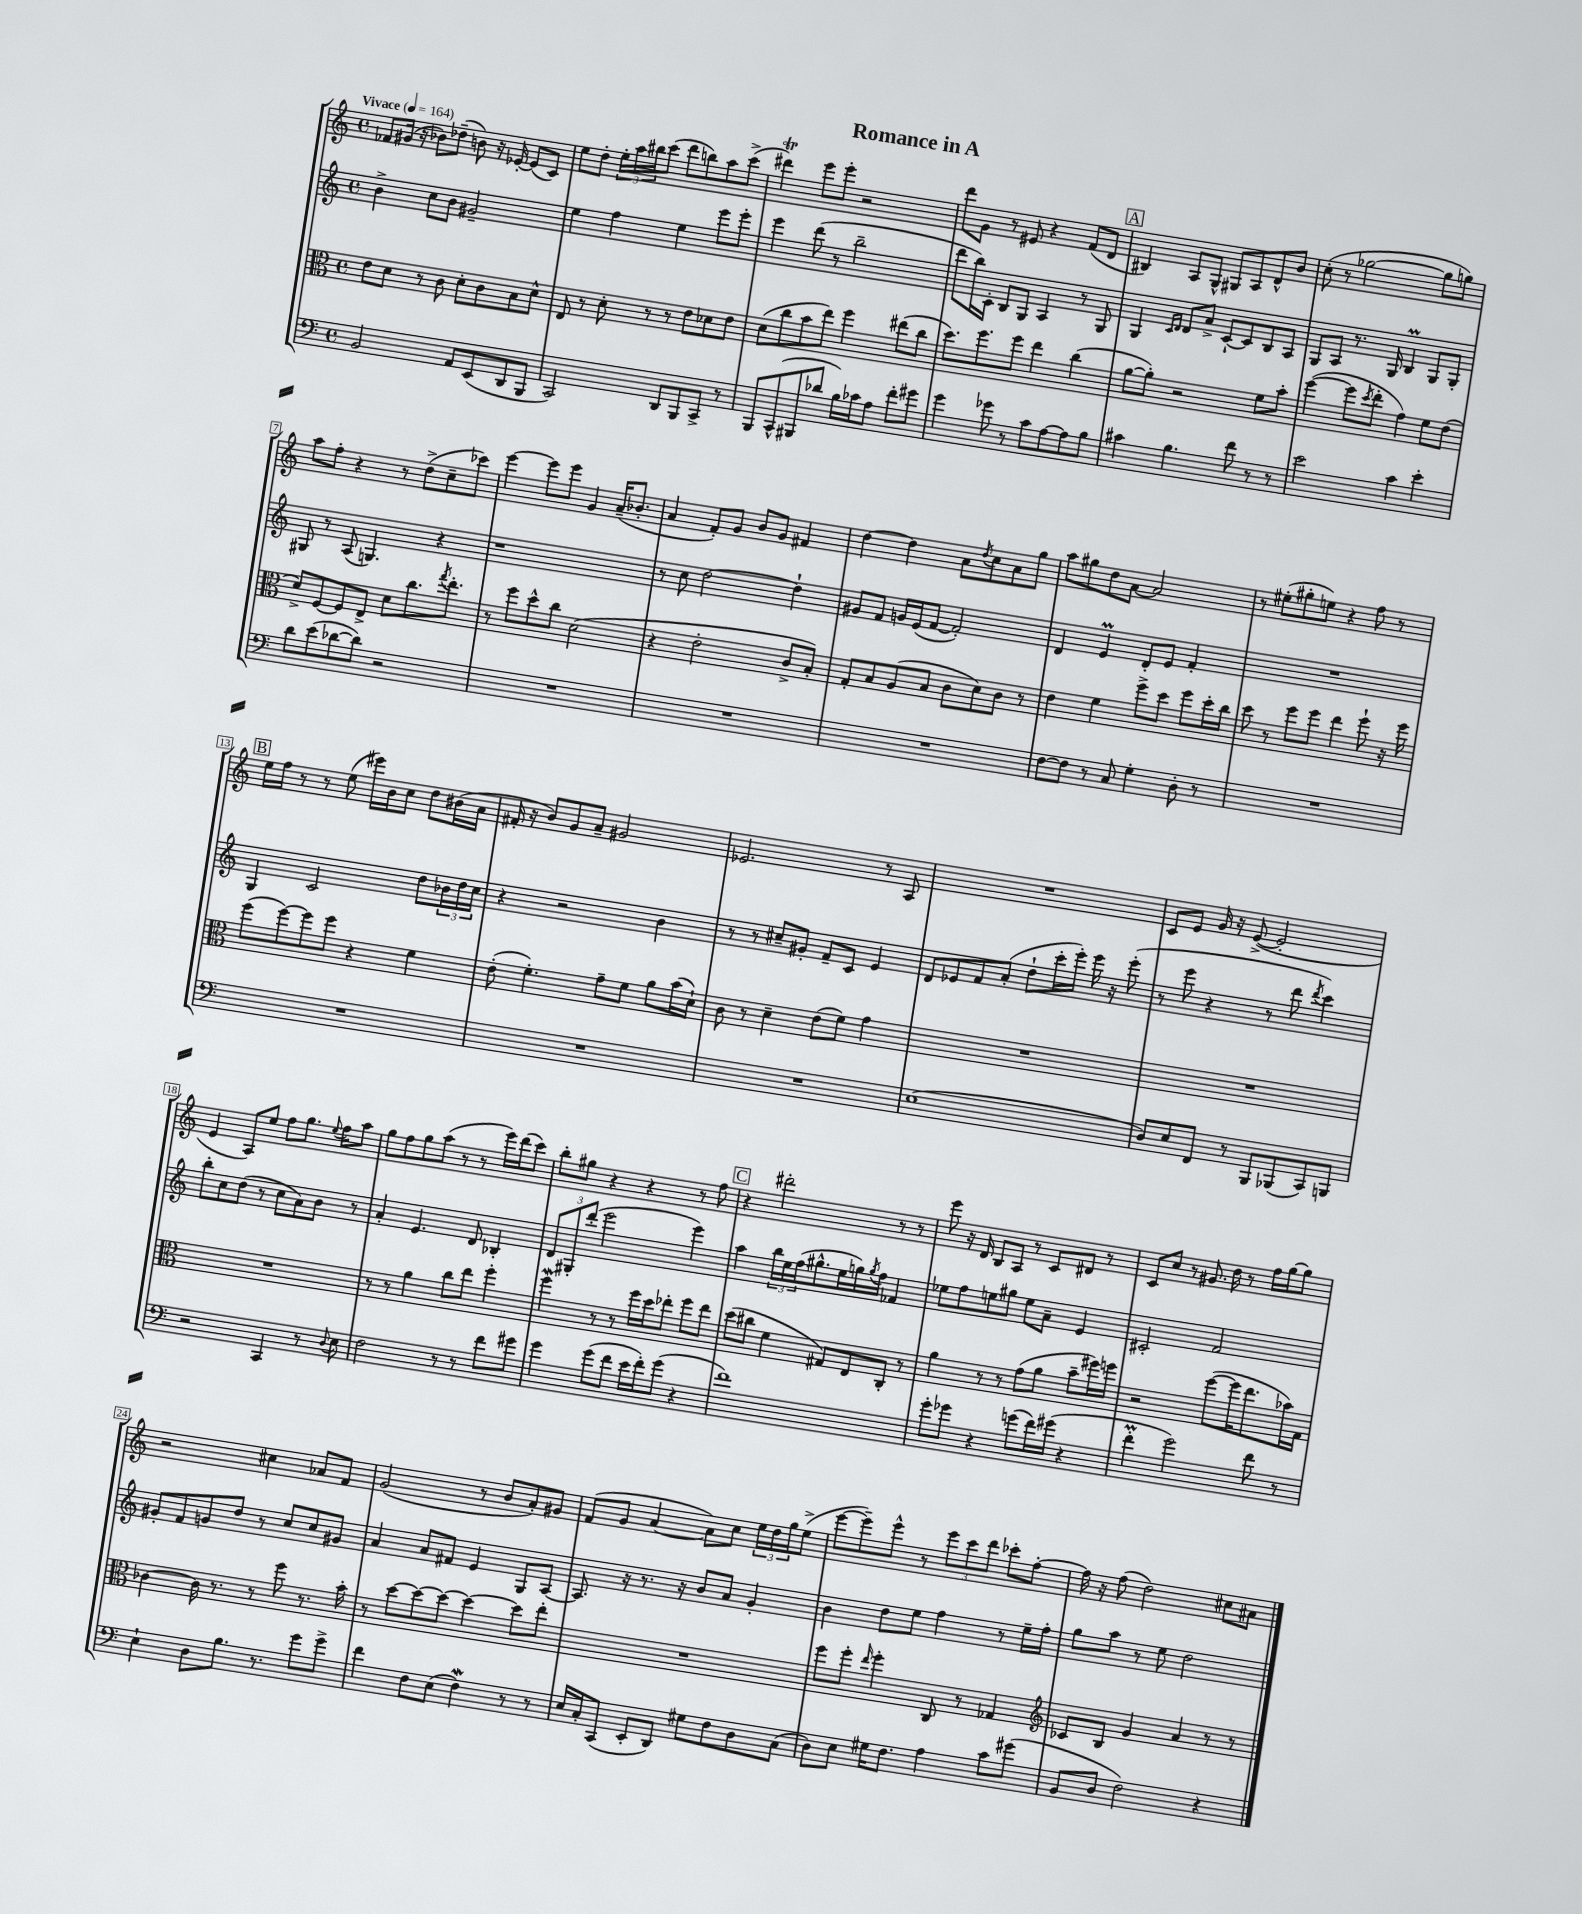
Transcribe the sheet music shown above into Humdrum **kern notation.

**kern	**kern	**kern	**kern
*staff4	*staff3	*staff2	*staff1
*clefF4	*clefC3	*clefG2	*clefG2
*k[]	*k[]	*k[]	*k[]
*M4/4	*M4/4	*M4/4	*M4/4
*met(c)	*met(c)	*met(c)	*met(c)
*MM164	*MM164	*MM164	*MM164
2BB	8e	4b^	8f-
.	8d	.	(16g#
.	.	.	16r
.	8r	8cc	8b-)
.	8c	8b	(8dd-~
8AA	8d'	2g#~	8b)
(8EE	8c	.	16r
.	.	.	[16e-'
8DD	8B	.	(8e-]
8BBB	8d^^	.	8c)
=	=	=	=
2CC)	8E	4ee	8ee
.	8r	.	8dd'
.	8d'	4ff	24ee'
.	.	.	24aa
.	.	.	24bb#
.	8r	.	(8ccc
8DD	8r	4ee	8ddd
8BBB	8e	.	8bb)
8CC^	8d-	8eee	8aa
8r	8e	8eee'	(8ccc^
=	=	=	=
8BBB	(8d	4eee	4ddd#)
(8CC^^	8cc	.	.
8BBB#	8b	(8ddd	8eee
8d-	8ee)	8r	8eee'
16B)	4ff	2bb~	2r
16c-	.	.	.
8A	.	.	.
8f'	(8ee#	.	.
8g#	8cc	.	.
=	=	=	=
4g	8.dd)	8ddd	8ddd
.	.	16bb)	8g
.	8.ff	16c'	.
8g-	.	8B	8r
8r	8ff	8G	8e#
8c	4ee	4A	4r
[8A	.	.	.
8A]	(4cc	8r	(8f
8B	.	8G	8d
=	=	=	=
4c#	[8a	4G	4B#)
.	8a'])	.	.
.	.	16qqc	.
.	.	16qqd	.
4.B	2r	8d	8A
.	.	8a^	8G^^
.	.	[8c`	8G#
8f	.	8c]	8A
8r	8f	8B	8d^^
8r	8b'	8A	8b
=	=	=	=
2e	([4ff	8G	(8cc'
.	.	8A	8r
.	8ff]	8.r	[2gg-
.	8qdd	.	.
.	8ee'	.	.
.	.	16G	.
4c	4g)	4B	.
4e'	8f	8G	8gg-]
.	(8e	8G'	8gg)
=	=	=	=
8d	8d^)	8G#	8aa
(8e	[8F	8r	8ff'
[8d-	8F]	(8A	4r
8d-])	8E^	4.G)	.
2r	8d	.	8r
.	8.cc	.	(8dd^
.	.	4r	8cc~
.	8qgg	.	.
.	8.ee'	.	.
.	.	.	8ccc-)
=	=	=	=
1r	8r	1r	[4eee
.	8ff	.	.
.	8dd^^	.	8eee]
.	8cc	.	8eee
.	(2d	.	4g
.	.	.	(16a~
.	.	.	8.b-'
=	=	=	=
1r	4r	8r	4a
.	.	8cc	.
.	2e'	[2dd	8f')
.	.	.	8g
.	.	.	8b
.	.	.	8g
.	8c^	4dd`]	4f#
.	8B')	.	.
=	=	=	=
1r	8G'	8g#	[4dd
.	8B	8f	.
.	(8A	16g	4dd]
.	.	(16e	.
.	8B	[8f	.
.	8c	2f'])	8a
.	.	.	8qdd
.	8d)	.	8cc
.	8c	.	8a
.	8r	.	8gg
=	=	=	=
[8F	4e	4d	8aa
8F]	.	.	8gg#
8r	4f	4e	8dd
8C	.	.	[8a
4G'	8ff^	8d'	2a]
.	8dd	8e	.
8D'	8ff	4f'	.
8r	16dd'	.	.
.	16cc	.	.
=	=	=	=
1r	8dd	1r	8r
.	8r	.	(8ee#'
.	8ff	.	8gg#'
.	8ff	.	8ee)
.	4ee	.	4r
.	8ff`	.	8ff
.	16r	.	8r
.	16ff	.	.
=	=	=	=
1r	(8ff	4G	16ee
.	.	.	16ff
.	[8ff)	.	8r
.	8ff]	2c	8r
.	8ff	.	(8ee
.	4r	.	16eee#)
.	.	.	16b
.	.	.	8cc
.	4f	8dd	8dd
.	.	24b-	(16b#
.	.	24dd	.
.	.	.	16a
.	.	24cc	.
=	=	=	=
1r	(8e'	4r	16f#'
.	.	.	16r
.	4.f')	.	8b)
.	.	2r	8g
.	.	.	8a~
.	8g~	.	2g#
.	8f	.	.
.	8a	4b	.
.	(16b	.	.
.	16d`)	.	.
=	=	=	=
1r	8c	8r	2.e-
.	8r	8r	.
.	4d~	8cc#~	.
.	.	8g#'	.
.	(8e	8f~	.
.	8f)	8c	.
.	4g	4e	8r
.	.	.	8A
=	=	=	=
(1E	1r	8d	1r
.	.	8e-	.
.	.	8f	.
.	.	(8a'	.
.	.	8dd`	.
.	.	16ccc'	.
.	.	16eee')	.
.	.	16eee	.
.	.	16r	.
.	.	(8eee'	.
=	=	=	=
8D)	1r	8r	8c
8E	.	8eee	8e
8FF	.	4r	16g
.	.	.	16r
8r	.	.	([8e^
8BBB	.	8r	2e']
(8BBB-	.	8ddd	.
.	.	8qddd	.
8CC)	.	4ccc)	.
8BBB	.	.	.
=	=	=	=
2r	1r	8bb'	4e
.	.	8cc	.
.	.	(8dd	8A)
.	.	8r	8ee
4CC	.	8cc	8ff
.	.	8a)	8.gg
8r	.	8b	.
.	.	.	8qqee
.	.	.	16ff
8qqD	.	.	.
8E	.	8r	8aa
=	=	=	=
2F	8r	4a'	8gg
.	8r	.	8ff
.	4a	4.e	8gg
.	.	.	(8aa
8r	8cc	.	8r
8r	8ee	8d	8r
8f	4ff'	4B-'	16eee)
.	.	.	(16ddd
8g#	.	.	8ccc)
=	=	=	=
4g	4ff	12d	8bb'
.	.	12G#'	.
.	.	.	8gg#
.	.	(12ddd'	.
(8g	8r	2eee	4r
8f	8r	.	.
16e	16ff	.	4r
16f')	16dd	.	.
(8g	8ee-'	.	.
4r	8ff	4eee)	8r
.	8ee-	.	8ff
=	=	=	=
1f)	(8dd	4aa	4r
.	8cc#	.	.
.	4f	24bb	2ddd#'
.	.	24ee	.
.	.	(24ff	.
.	.	8.gg#^^	.
.	8G#)	.	.
.	.	16ee	.
.	8E	16gg)	.
.	.	8qgg	.
.	.	16ff	.
.	8C'	4f-	8r
.	8r	.	8r
=	=	=	=
8g'	4a	8ee-	8eee
8g-	.	8ff	16r
.	.	.	16d
4r	8r	8ee	8B
.	8r	8gg#	8A
(8g	(8g	8ee	8r
16f)	8a	8a~	8c
(16g#	.	.	.
4r	8b~	4e	8d#
.	16ff#)	.	8r
.	16ff	.	.
=	=	=	=
4f'	2r	2c#'	8c
.	.	.	8cc
2g)	.	.	8r
.	.	.	8.g#
.	([8ff	2f	.
.	.	.	16dd
.	16ff]	.	8r
.	8.ee	.	.
8f	.	.	16ff
.	.	.	[16gg
8r	16b-)	.	8gg]
.	16G	.	.
=	=	=	=
4E`	[4c-	8g#'	2r
.	.	8f	.
8D	16c-]	8g	.
.	8.r	.	.
8.B	.	8dd	.
.	8r	8r	4cc#
8.r	.	.	.
.	8ff	8cc	.
8g	8.r	8cc	8a-
8g^	.	8g#	8f
.	16b'	.	.
=	=	=	=
4f	8r	4a	(2g
.	[8dd	.	.
8F	8dd_	8a	.
(8E	8dd_	8f#	.
4F)	4dd_	4e	8r
.	.	.	8b
8r	8dd]	8G	8a')
8r	8ee'	[8A	8g#
=	=	=	=
16E	1r	8.A]	(8f
16C'	.	.	.
(8CC	.	.	8g
.	.	16r	.
8EE'	.	8.r	[4a
8DD)	.	.	.
.	.	16r	.
8G#	.	8b	8a])
8F	.	8a	8cc
8D	.	4g'	24ee
.	.	.	24dd
.	.	.	24gg
(8C	.	.	(8ee^
=	=	=	=
8D)	8ff	4b	[8eee
8E	8ff'	.	8eee~])
.	16qqee	.	.
16G#	4ff'	8dd	8eee^^
8.F	.	.	.
.	.	8ee	8r
4A	8C	4ff	12eee
.	.	.	12ccc
.	8r	.	.
.	.	.	12ddd
8c	4G-	8r	8ccc-'
(8g#	.	16ee~	[8ff'
.	.	16ff'	.
=	=	=	=
*	*clefG2	*	*
8BB	8c-	8gg	16ff]
.	.	.	16r
8D	8B	8aa	(8ff
2F)	4g	8r	2dd)
.	.	8ee	.
.	4a	2dd	.
4r	8r	.	8cc#
.	8r	.	8a#
==	==	==	==
*-	*-	*-	*-
